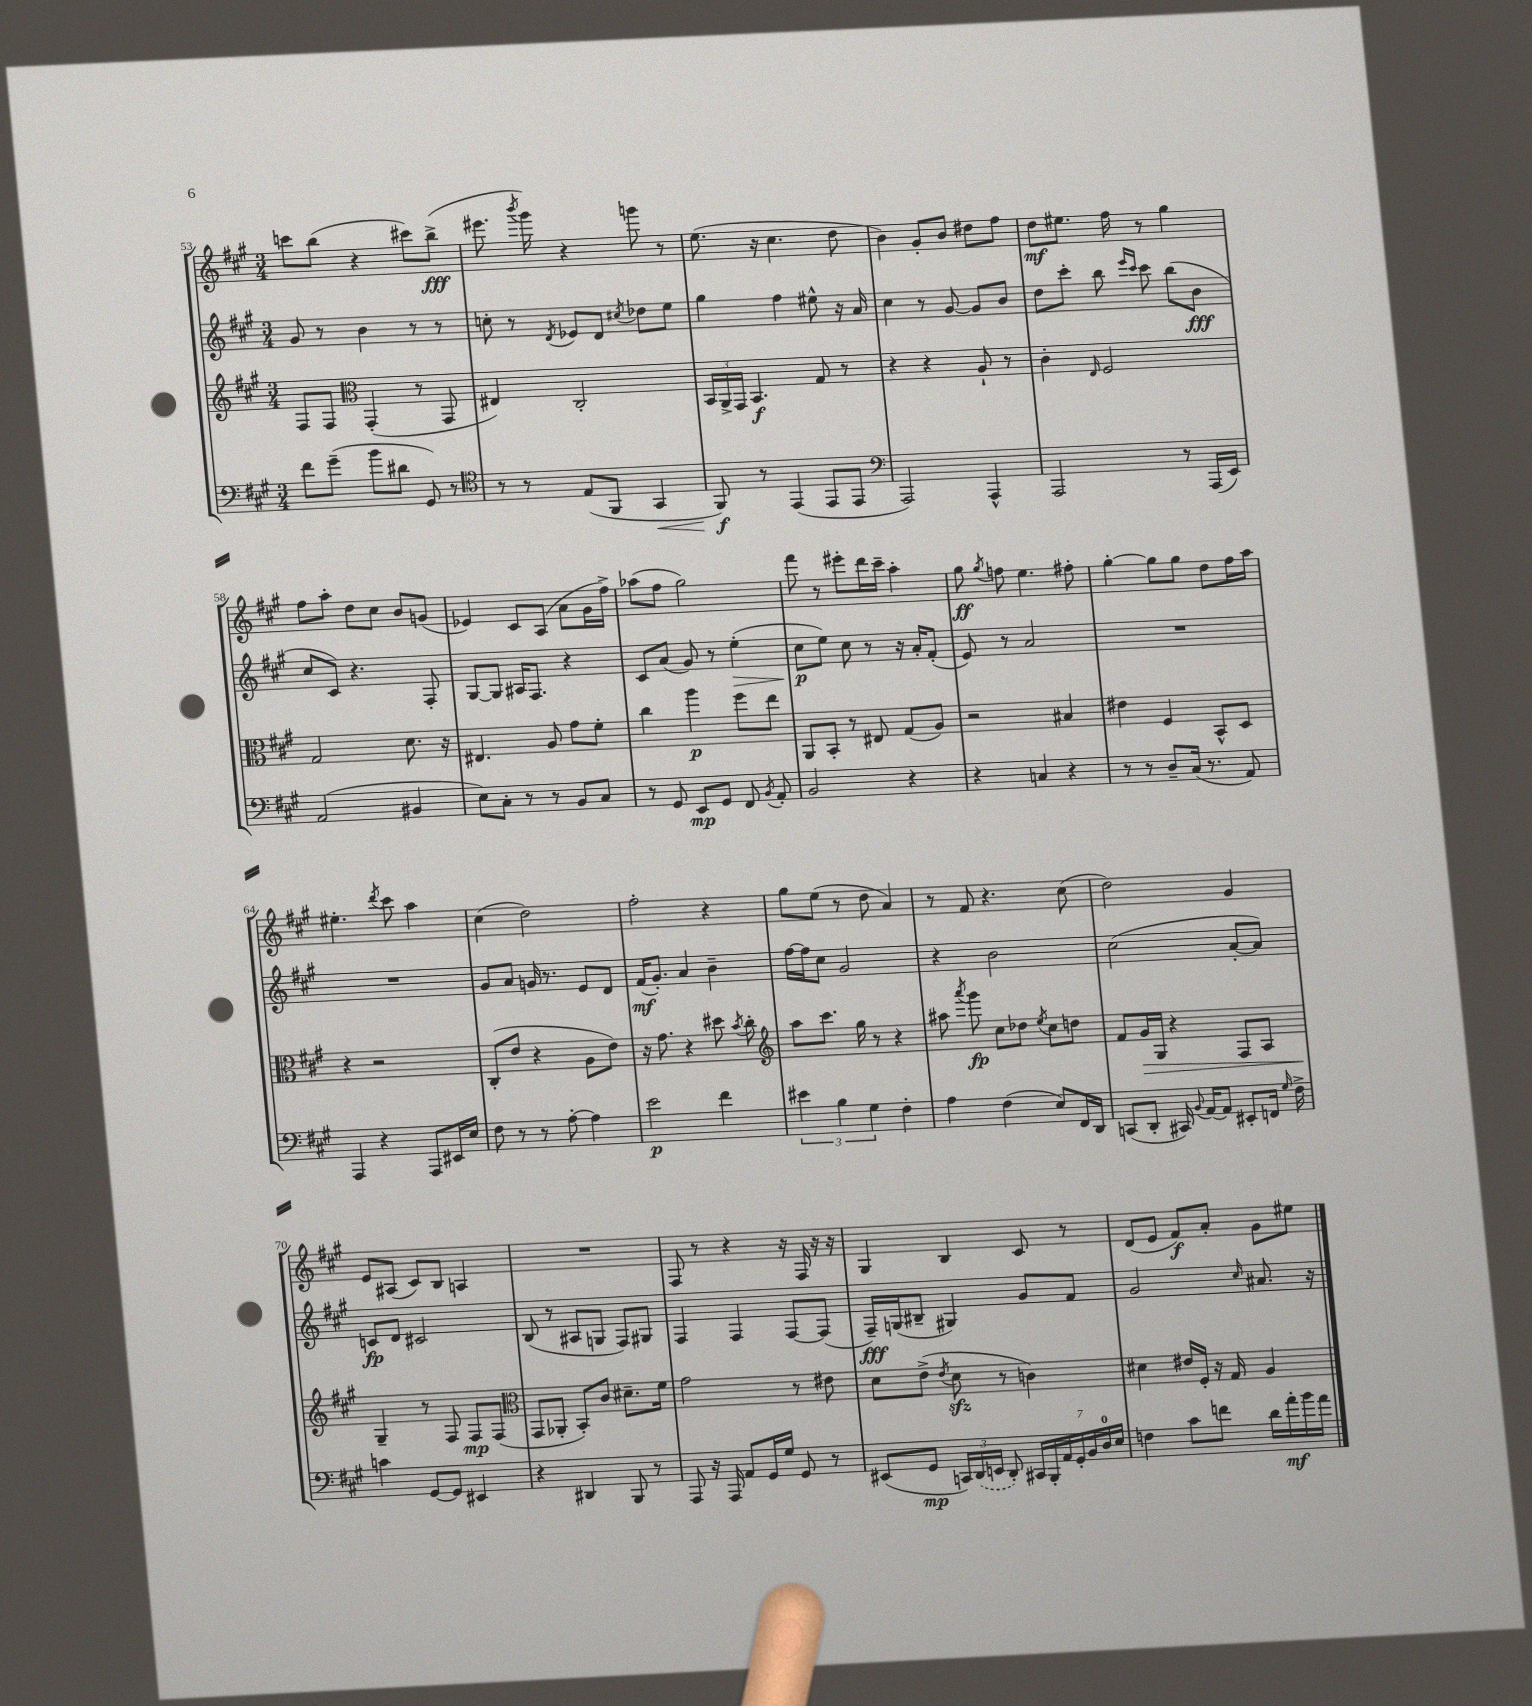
<<
\new StaffGroup <<
\new Staff = "s0" {
    \clef treble \key a \major \numericTimeSignature \time 3/4
    \autoBeamOff c'''8[ b''8]( r4 cis'''8[) b''8]->\fff( |
    eis'''8. \acciaccatura { b'''8 } gis'''16) r4 g'''8 r8 |
    e''8.( r16 cis''4. d''8 |
    b'4) gis'8[-. b'8] dis''8[ fis''8] |
    d''8[\mf eis''8.] fis''16 r8 gis''4 |
    fis''8[ a''8]-. d''8[ cis''8] b'8[ g'8]( |
    ees'4) cis'8[ a8]( a'8[ gis'16 fis''16]->) |
    aes''8[( fis''8] gis''2) |
    fis'''8 r8 eis'''8[-. d'''16 cis'''16]-- a''4-. |
    gis''8\ff \acciaccatura { gis''8 } f''8 e''4. fis''8-. |
    gis''4~-. gis''8[ gis''8] d''8[ fis''16 a''16] |
    eis''4.-. \acciaccatura { d'''8 } cis'''8 a''4 |
    cis''4( d''2) |
    fis''2-. r4 |
    gis''8[ e''8]( r8 d''8 a'4) |
    r8 fis'8 r4. cis''8( |
    d''2) gis'4 |
    e'8[ ais8]( cis'8[) b8] a4 |
    R2. |
    fis8 r8 r4 r16 fis16 r16 r16 |
    gis4 b4 cis'8 r8 |
    d'8[( e'8] fis'8[\f) a'8]-. gis'8[ eis''8] \bar "|." |
}
\new Staff = "s1" {
    \clef treble \key a \major \numericTimeSignature \time 3/4
    \autoBeamOff gis'8 r8 b'4 r8 r8 |
    c''8-. r8 \acciaccatura { d'8 } ees'8[ d'8] \acciaccatura { cis''8 } des''8[ e''8] |
    gis''4 fis''4 eis''8-^ r16 a'16 |
    cis''4 r8 gis'8~ gis'8[ b'8] |
    d''8[ cis'''8]-. b''8 \grace { e'''16[ cis'''16] } cis'''8 b''8[( b'8]\fff |
    cis''8[ cis'8]) r4. fis8-. |
    gis8[~ gis8] ais16[ fis8.] r4 |
    cis'8[ a'8]( gis'8) r8 e''4-.\>( |
    cis''8[\p\! e''8]) cis''8 r8 r16 a'16[-. fis'8]-.( |
    e'8) r8 a'2 |
    R2. |
    R2. |
    gis'8[ a'8] g'16 r8. e'8[ d'8] |
    fis'16[\mf( gis'8.]-.) a'4 b'4-- |
    fis''16[~ fis''16 cis''8] gis'2 |
    r4 b'2 |
    cis''2( a'8[~-. a'8]) |
    c'8[\fp d'8] cis'2 |
    b8( r8 ais8[ g8] fis8[) gis8] |
    fis4 fis4 fis8[~ fis8]( |
    fis16[--\fff) g16( bis8]-- gis4) gis'8[ fis'8] |
    gis'2 \grace { cis''16 } ais'8. r16 \bar "|." |
}
\new Staff = "s2" {
    \clef treble \key a \major \numericTimeSignature \time 3/4
    \autoBeamOff fis8[ fis8] \clef alto gis,4-.( r8 gis,8 |
    eis4) cis2-. |
    \tuplet 3/2 { b,16[ a,16-> gis,16] } b,4.\f gis8 r8 |
    r4 r4 a8-! r8 |
    cis'4-. \grace { e16 } fis2 |
    gis2 d'8. r16 |
    eis4. a8 gis'8[ fis'8]-. |
    cis''4 a''4\p fis''8[ e''8] |
    a,8[ b,8]-. r8 eis8 gis8[( a8]) |
    r2 bis4 |
    eis'4 fis4 b,8[-^ d8] |
    r4 r2 |
    cis8[-.( e'8] r4 a8[ e'8]) |
    r16 gis'8. r4 dis''8 \acciaccatura { b'8 } cis''8-. |
    \clef treble a''8[ cis'''8.] gis''16 r8 r4 |
    ais''8 \acciaccatura { a'''8 } gis'''8\fp cis''8[ des''8] \acciaccatura { e''8 } cis''8[ d''8] |
    fis'8[ gis'16\> gis16] r4 fis8[ a8] |
    gis4--\! r8 fis8 fis8[\mp fis8]( |
    \clef alto gis,8[ aes,8]-. b,8[-.) cis'8] dis'8.[-- fis'16] |
    gis'2 r8 eis'8 |
    d'8[ e'8]->( \acciaccatura { e'8 } d'8\sfz r8 c'4) |
    dis'4 eis'16[ fis16]-. r16 gis16 a4 \bar "|." |
}
\new Staff = "s3" {
    \clef bass \key a \major \numericTimeSignature \time 3/4
    \autoBeamOff fis'8[ gis'8]--( b'8[ dis'8] gis,8) r8 |
    \clef tenor r8 r8 e8[( fis,8] gis,4\< |
    fis,8\f\!) r8 e,4( e,8[ e,8] |
    \clef bass a,,2) a,,4-^ |
    a,,2 r8 a,,16[( e,16]) |
    a,2( bis,4 |
    e8[) cis8]-. r8 r8 b,8[ cis8] |
    r8 gis,8 e,8[\mp gis,8] fis,8 \acciaccatura { b,8 } a,8-. |
    b,2 r4 |
    r4 c4 r4 |
    r8 r8 d8[-- cis16]( r8. a,8) |
    a,,4 r4 a,,8[ eis,16 e16] |
    fis8 r8 r8 a8~-. a4 |
    e'2\p fis'4 |
    \tuplet 3/2 { eis'4 b4 gis4 } fis4-. |
    a4 fis4( e8[) fis,16 d,16] |
    c,8[( d,8]-. cis,16) \appoggiatura { b,8 } a,16[~ a,8] eis,8[-. f,16] \grace { gis16 } fis16-> |
    c'4 gis,8[~ gis,8] eis,4 |
    r4 dis,4 b,,8 r8 |
    a,,8 r16 a,,16 a,8[ gis,16 gis16] gis,8 r8 |
    eis,8[( gis,8]\mp \tuplet 3/2 { c,16[) \once \slurDashed d,16( e,16] } d,8-.) \tuplet 7/4 { cis,16[ b,,16-. a,16 gis,16-. b,16 d16-0 e16] } |
    f4 cis'8[ f'8] d'16[ a'16-.\mf b'16 a'16] \bar "|." |
}
>>
>>
\layout { \context { \Score currentBarNumber = #53 } }
